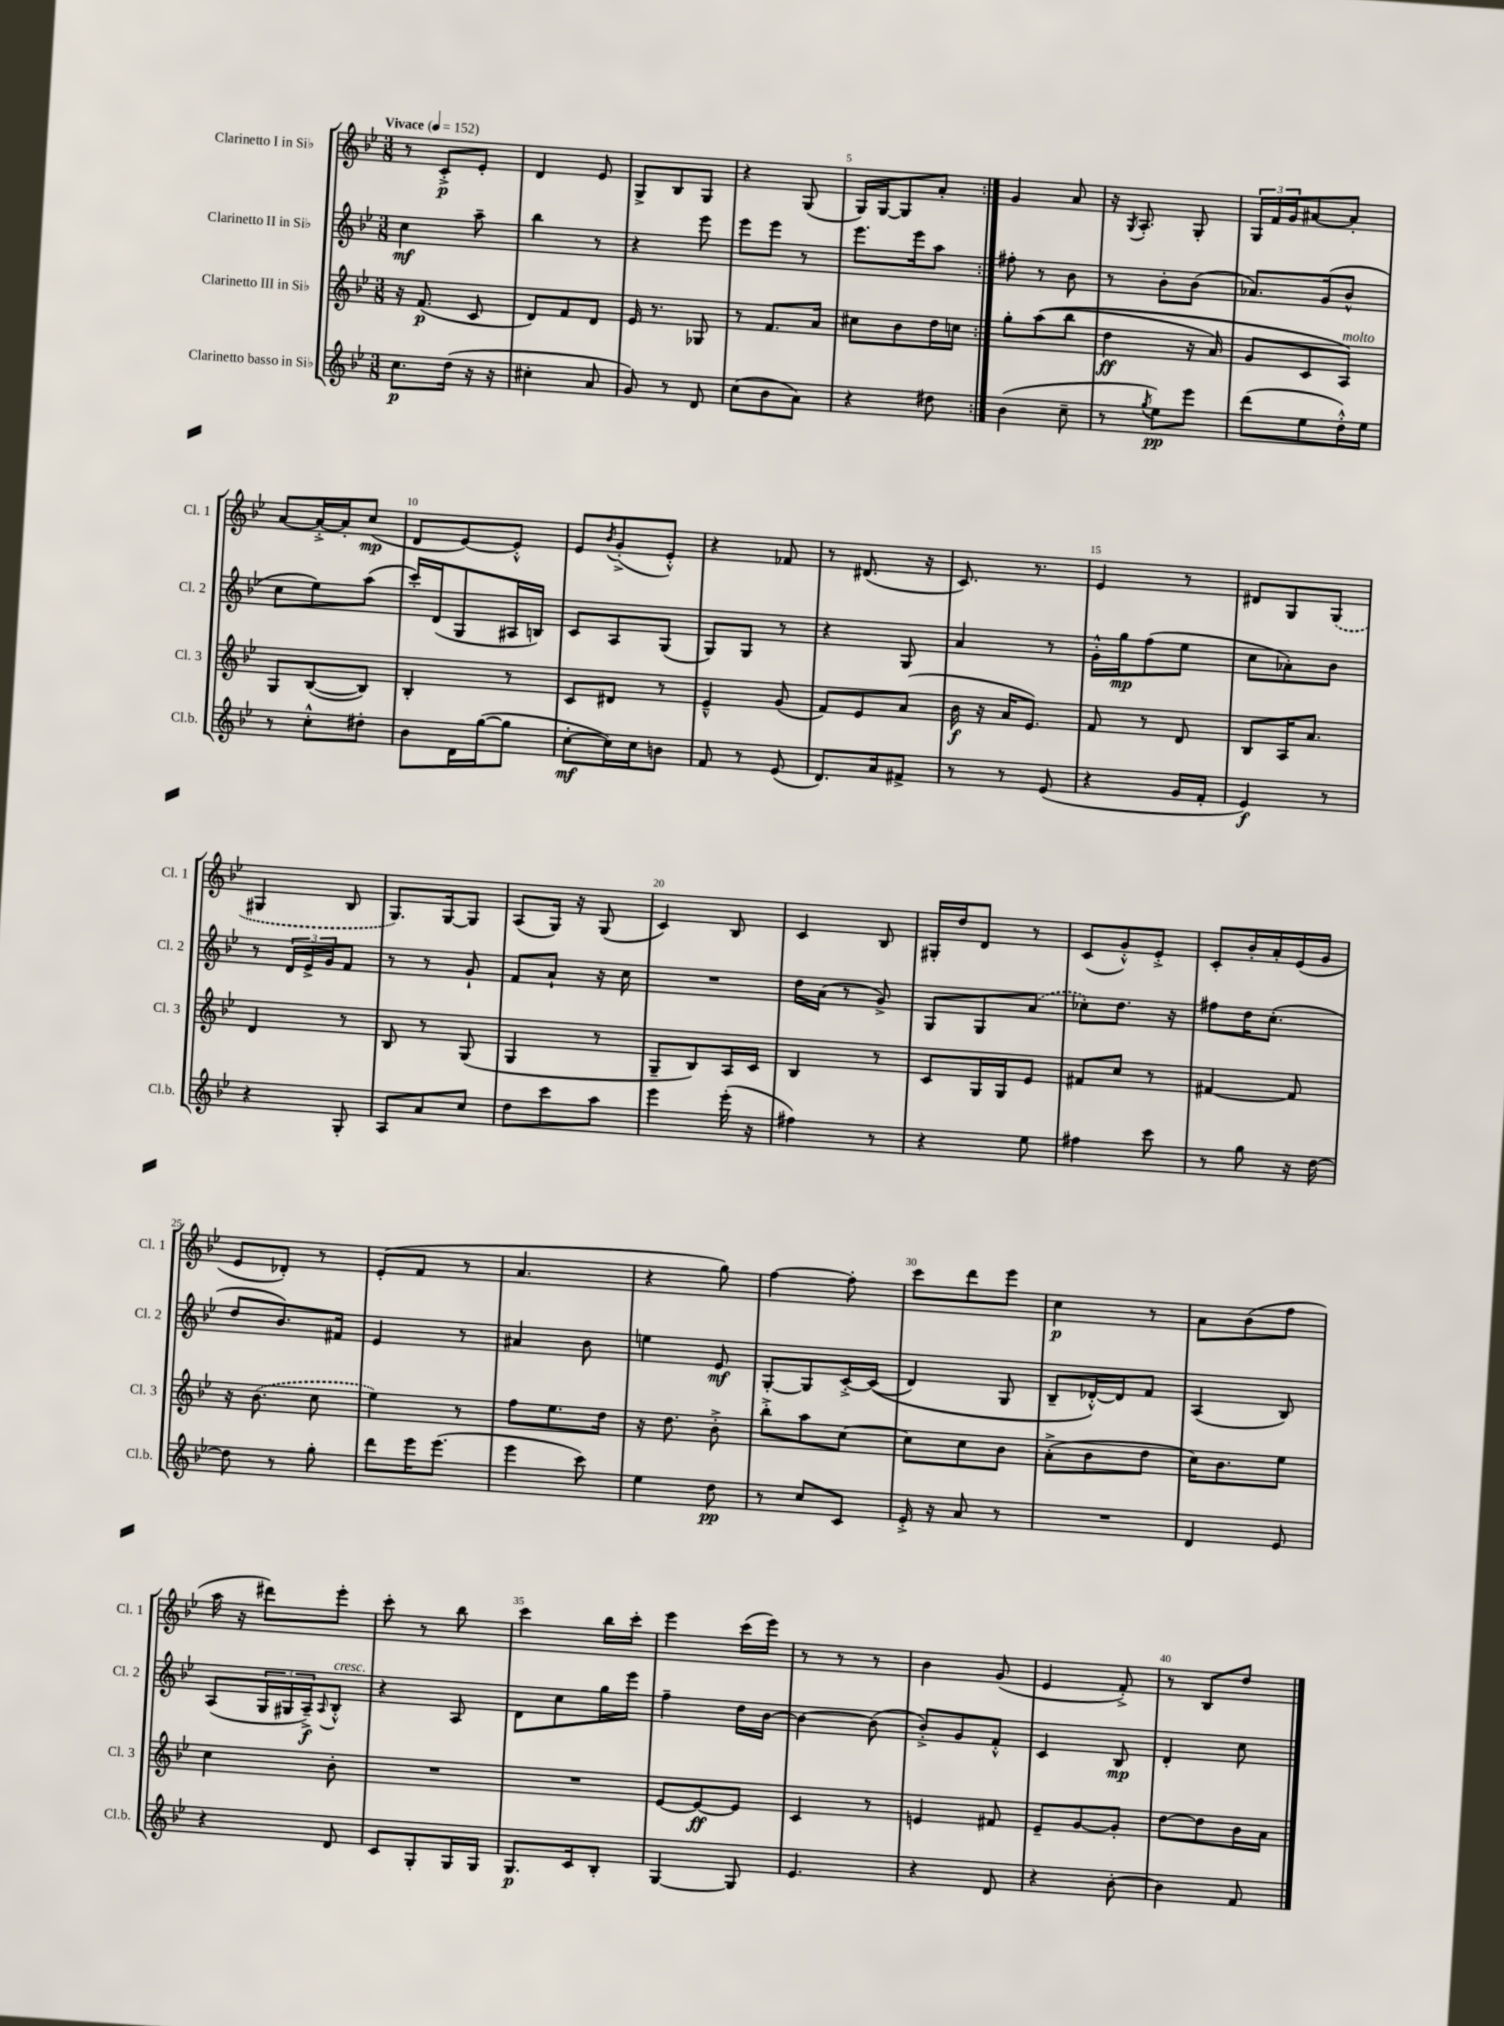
<<
\new StaffGroup <<
\new Staff = "s0" \with { instrumentName = "Clarinetto I in Sib" shortInstrumentName = "Cl. 1" } {
    \clef treble \key bes \major \numericTimeSignature \time 3/8 \tempo "Vivace" 4 = 152
    \repeat volta 2 { r8 c'8-.->\p ees'8-. |
    d'4 ees'8 |
    g8-> bes8 g8 |
    r4 g8( |
    g16) g16~ g8 a'8-. | }
    g'4 a'8 |
    r16 \acciaccatura { g8 } a8.-. g8-. |
    \tuplet 3/2 { g16 f'16 g'16 } ais'8~ ais'8-. |
    a'8~ a'16~-.-> a'16-. c''8\mp( |
    d'8 ees'8~) ees'8-.-^ |
    ees'8 \acciaccatura { bes'8 } g'8-.->( ees'8-.-^) |
    r4 fes'8 |
    r8 dis'8.( r16 |
    c'8.) r8. |
    ees'4 r8 |
    dis'8 g8 \once \slurDashed g8( |
    gis4 bes8 |
    g8.) g16~ g8 |
    a8( g16) r16 g8( |
    c'4) bes8 |
    c'4 bes8 |
    gis16-. d''16 d'8 r8 |
    c'8( g'8-.-^) ees'8-.-> |
    c'8-. bes'16-. a'16-. ees'16( g'16 |
    ees'8 des'8-.) r8 |
    ees'8-.( f'8 r8 |
    a'4. |
    r4 g''8) |
    f''4~ f''8-. |
    c'''8 d'''8 ees'''8 |
    c''4\p r8 |
    a'8 bes'8( f''8 |
    a''16 r16 dis'''8) ees'''8-. |
    c'''8-. r8 bes''8 |
    c'''4 bes''16 c'''16-. |
    ees'''4 c'''16( ees'''16) |
    r8 r8 r8 |
    bes'4 g'8( |
    ees'4 f'8-.->) |
    r8 bes8 d''8 \bar "|." |
}
\new Staff = "s1" \with { instrumentName = "Clarinetto II in Sib" shortInstrumentName = "Cl. 2" } {
    \clef treble \key bes \major \numericTimeSignature \time 3/8
    \repeat volta 2 { c''4\mf a''8-- |
    bes''4 r8 |
    r4 ees'''8 |
    ees'''8 ees'''8 r8 |
    ees'''8. ees'''16 a''8 | }
    fis''8-. r8 bes'8 |
    r8 bes'8-. bes'8( |
    aes'8.) g'16( bes'8-^ |
    c''8 ees''8) a''8( |
    c'''16-.) d'16( g8 ais16 b16) |
    c'8 a8 g8( |
    g8) g8 r8 |
    r4 g8 |
    a'4 r8 |
    g'16-.-^ g''16\mp f''8( ees''8 |
    c''8 aes'8-.) bes'8 |
    r8 \tuplet 3/2 { d'16 ees'16-> g'16 } f'8 |
    r8 r8 g'8-! |
    f'8 a'8-! r16 c''16 |
    R4. |
    d''16 a'16( r8 g'8->) |
    g8 g8 \once \slurDashed a'8( |
    ces''8-.) d''8. r16 |
    fis''8 d''16 c''8.-.( |
    d''8 bes'8.) fis'16 |
    ees'4 r8 |
    ais'4 bes'8 |
    e''4 ees'8\mf |
    g8~-. g8 c'16~-.-> c'16(\( |
    d'4) g8 |
    bes8-- des'16~-.-^\) des'16 f'8 |
    a4( bes8) |
    a8( \tuplet 3/2 { g16 gis16 a16--->\f) } \appoggiatura { a8 } bes8-.-^^\markup { \italic "cresc." } |
    r4 a8 |
    d'8 c''8 g''16 ees'''16 |
    f''4-- d''16 bes'16~ |
    bes'4~ bes'8( |
    bes'8-.->) g'8 f'8-.-^ |
    c'4 bes8\mp |
    d'4-. c''8 \bar "|." |
}
\new Staff = "s2" \with { instrumentName = "Clarinetto III in Sib" shortInstrumentName = "Cl. 3" } {
    \clef treble \key bes \major \numericTimeSignature \time 3/8
    \repeat volta 2 { r16 f'8.\p( c'8 |
    d'8) f'8 d'8 |
    ees'16 r8. ges8 |
    r8 f'8. a'16 |
    cis''8 bes'8 d''16 c''16 | }
    g''8-. a''8(\( bes''8 |
    d''4\ff r16 a'16) |
    g'8 c'8 a8^\markup { \italic "molto" }\) |
    g8 bes8~( bes8) |
    bes4-. r8 |
    c'8 dis'8 r8 |
    ees'4---^ g'8( |
    f'8) ees'8 a'8( |
    bes'16\f r16 a'16 ees'8.) |
    f'8 r8 d'8 |
    bes8 a16 a'8. |
    d'4 r8 |
    bes8 r8 g8( |
    g4 r8 |
    g8-- bes8) a16 c'16 |
    bes4 r8 |
    c'8 g16 g16 ees'8 |
    fis'8 c''8 r8 |
    fis'4~ fis'8 |
    r16 \once \slurDashed bes'8.( c''8 |
    ees''4) r8 |
    f''8 ees''8. d''16 |
    r16 d''8. bes'8-.-> |
    bes''8-.-> a''8 c''8~ |
    c''8 c''8 bes'8 |
    a'8-.->( bes'8 d''8 |
    c''16) bes'8. ees''8 |
    c''4 bes'8-. |
    R4. |
    R4. |
    ees'8~ ees'8~\ff ees'8 |
    c'4 r8 |
    e'4 fis'8 |
    ees'8-- g'8~ g'8-. |
    d''8~ d''8 bes'16 a'16 \bar "|." |
}
\new Staff = "s3" \with { instrumentName = "Clarinetto basso in Sib" shortInstrumentName = "Cl.b." } {
    \clef treble \key bes \major \numericTimeSignature \time 3/8
    \repeat volta 2 { c''8.\p d''16( r16 r16 |
    cis''4-. a'8 |
    g'8) r8 d'8 |
    c''8( bes'8 a'8) |
    r4 dis''8 | }
    bes'4( c''8-- |
    r8 \acciaccatura { g''8 } ees''8\pp) ees'''8 |
    d'''8( ees''8 d''16-.-^) ees''16 |
    r8 c''8-.-^ dis''8-. |
    bes'8 d'16 g''16~( g''8 |
    c''8~-.\mf c''16) c''16 b'8 |
    f'8 r8 ees'8( |
    d'8.) a'16 fis'8-> |
    r8 r8 ees'8( |
    r4 g'16 f'16-. |
    ees'4\f) r8 |
    r4 g8-. |
    a8 a'8 c''8 |
    d''8 c'''8 a''8 |
    ees'''4 ees'''16-.( r16 |
    fis''4) r8 |
    r4 ees''8 |
    fis''4 c'''8 |
    r8 g''8 r16 d''16~ |
    d''8 r8 g''8-. |
    d'''8 ees'''16 ees'''8.( |
    ees'''4 c'''8) |
    ees''4 d''8\pp |
    r8 c''8 c'8 |
    ees'16-.-> r16 a'8 r8 |
    R4. |
    d'4 ees'8 |
    r4 d'8 |
    c'8 g8-. g16 g16 |
    g8.\p c'16 bes8-. |
    g4~ g8 |
    ees'4. |
    r4 d'8 |
    r4 bes'8~-. |
    bes'4 f'8 \bar "|." |
}
>>
>>
\layout { \context { \Score \override BarNumber.break-visibility = ##(#f #t #t) barNumberVisibility = #(every-nth-bar-number-visible 5) } }
